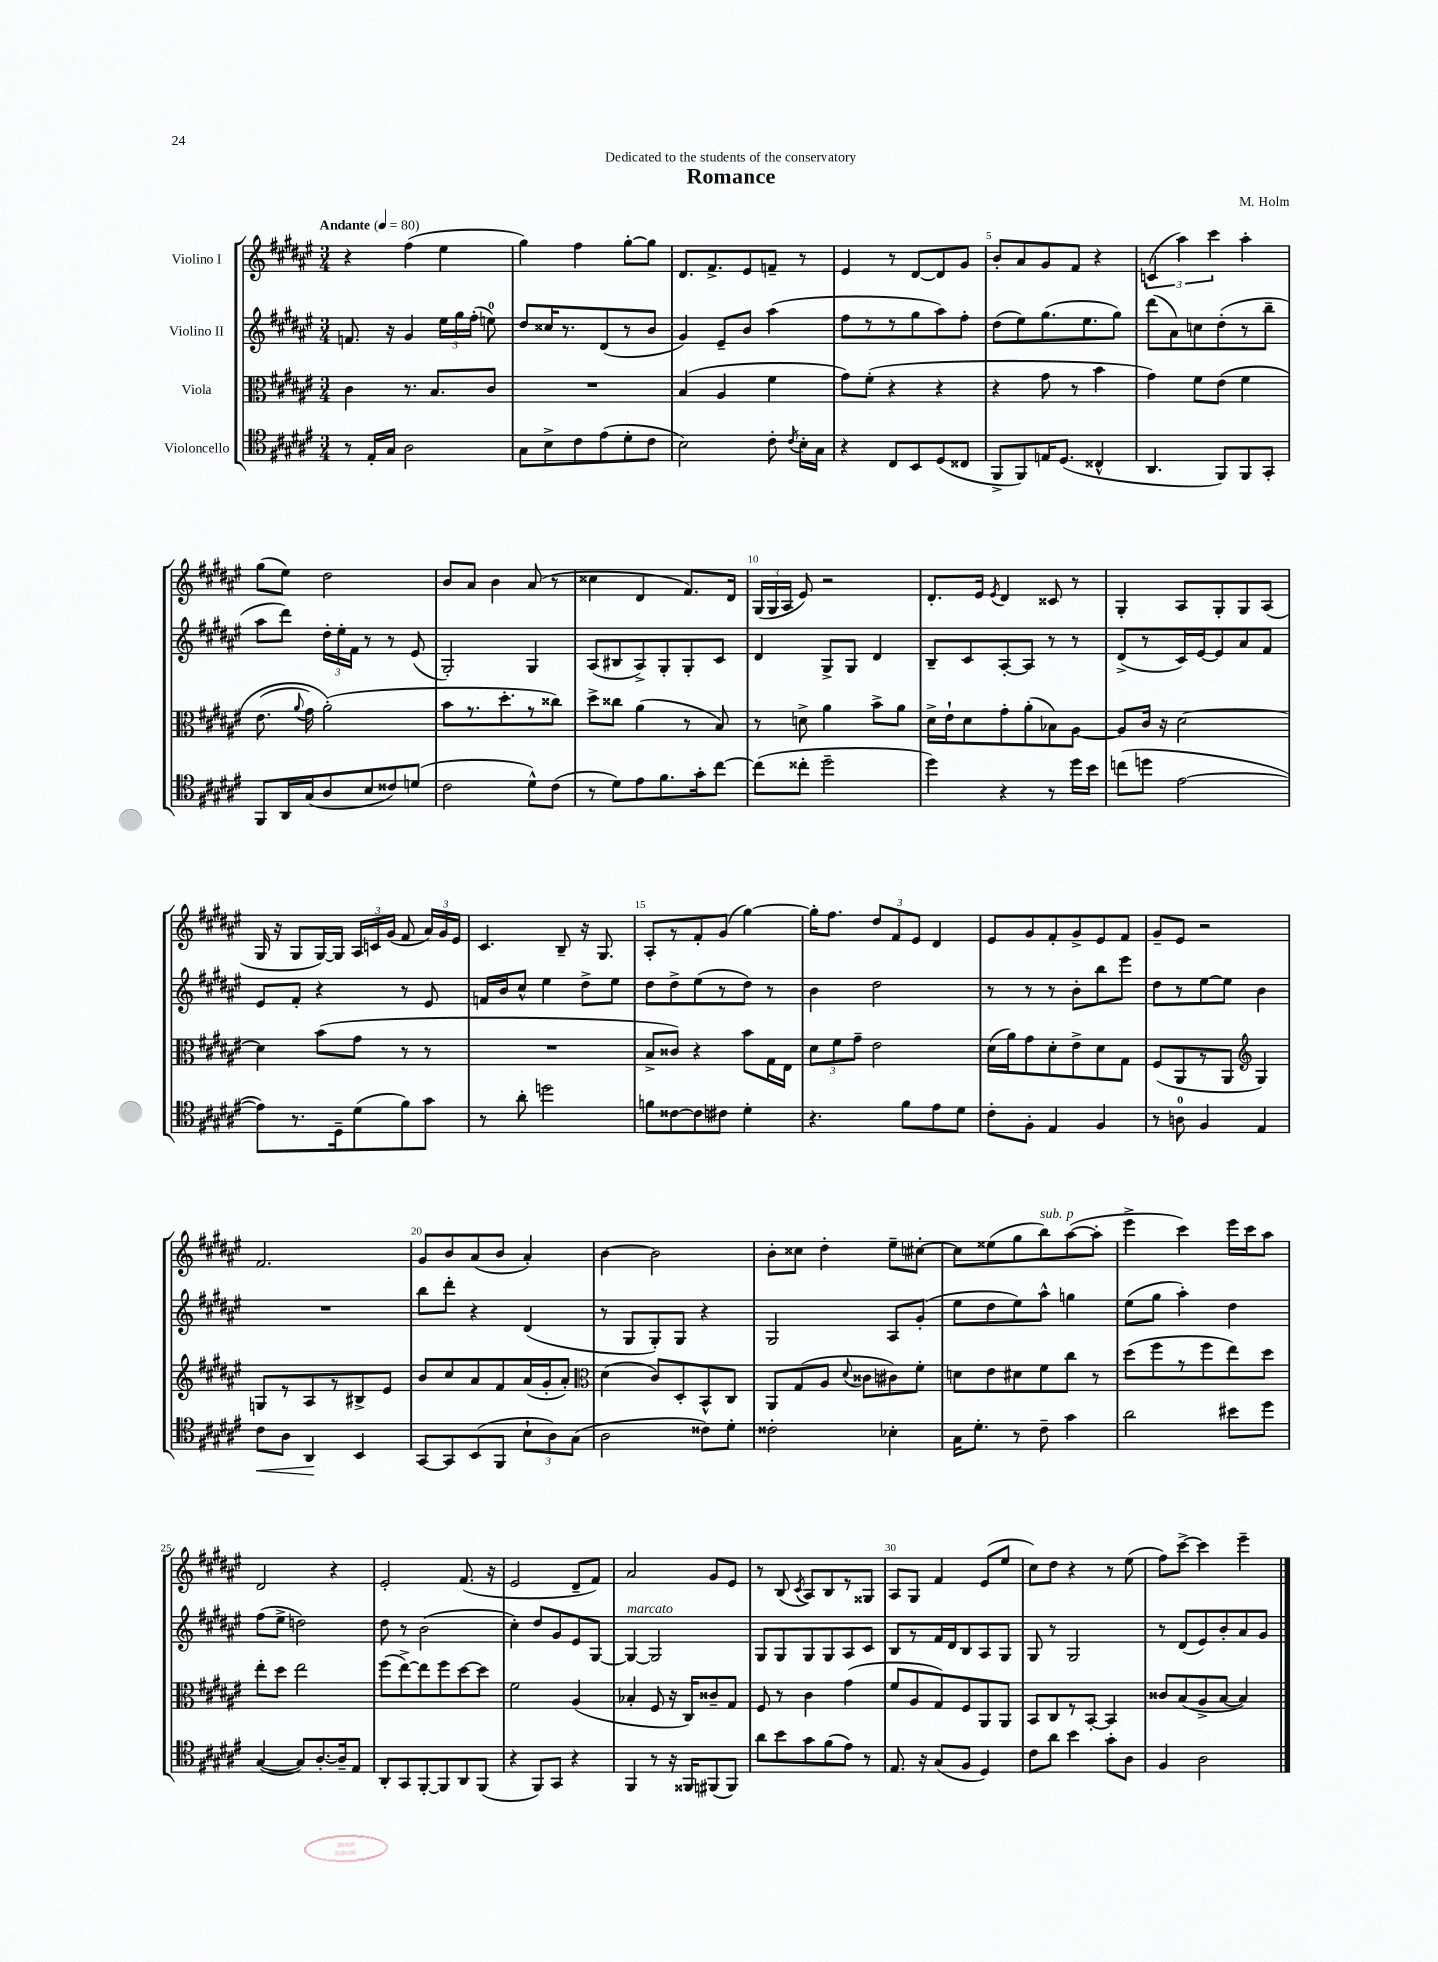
\header { title = "Romance" composer = "M. Holm" dedication = "Dedicated to the students of the conservatory" }
<<
\new StaffGroup <<
\new Staff = "s0" \with { instrumentName = "Violino I" } {
    \clef treble \key fis \major \numericTimeSignature \time 3/4 \tempo "Andante" 4 = 80
    \autoBeamOff r4 fis''4( eis''4 |
    gis''4) fis''4 gis''8[~-. gis''8] |
    dis'8.[ fis'8.-> eis'8 f'8]-- r8 |
    eis'4 r8 dis'8[~ dis'8 gis'8] |
    b'8[-. ais'8 gis'8 fis'8] r4 |
    \tuplet 3/2 { c'4( ais''4) cis'''4 } ais''4-. |
    gis''8[( eis''8]) dis''2 |
    b'8[ ais'8] b'4 ais'8( r8 |
    cisis''4 dis'4 fis'8.[) dis'16] |
    \tuplet 3/2 { gis16[( gis16 ais16] } eis'8) r2 |
    dis'8.[-. eis'16] \acciaccatura { eis'8 } dis'4 cisis'8 r8 |
    gis4-. ais8[ gis8-. gis8 ais8]( |
    gis16 r16 gis8[ gis16~) gis16] \tuplet 3/2 { ais16[ c'16 gis'16]( } fis'8 \tuplet 3/2 { ais'16[) gis'16 eis'16] } |
    cis'4. b8-- r16 gis8. |
    ais8[-. r8 fis'8-. gis'8]( gis''4~) |
    gis''16[-. fis''8.] \tuplet 3/2 { dis''8[ fis'8 eis'8] } dis'4 |
    eis'8[ gis'8 fis'8-. gis'8-> eis'8 fis'8] |
    gis'8[-- eis'8] r2 |
    fis'2. |
    gis'8[ b'8 ais'8( b'8] ais'4-.) |
    b'4~ b'2 |
    b'8[-. cisis''8] dis''4-. eis''8[-- cis''8]~-. |
    cis''8[ eisis''8( gis''8 b''8^\markup { \italic "sub. p" }) ais''8~( ais''8]-. |
    eis'''4-> cis'''4) eis'''16[ cis'''16 ais''8] |
    dis'2 r4 |
    eis'2-. fis'8.( r16 |
    eis'2 dis'8[-- fis'8]) |
    ais'2 gis'8[ eis'8] |
    r8 b8( \acciaccatura { cis'8 } ais8[) b8 r8 gisis8] |
    ais8[ gis8] fis'4 eis'8[( eis''8] |
    cis''8[) dis''8] r4 r8 eis''8( |
    fis''8[) cis'''8]~-> cis'''4 eis'''4-- \bar "|." |
}
\new Staff = "s1" \with { instrumentName = "Violino II" } {
    \clef treble \key fis \major \numericTimeSignature \time 3/4
    \autoBeamOff f'8. r16 gis'4 \tuplet 3/2 { eis''16[ gis''16 fis''16]-.( } e''8-0) |
    dis''8[ cisis''16 r8. dis'8( r8 b'8] |
    gis'4) eis'8[-- b'8] ais''4( |
    fis''8[ r8 r8 gis''8 ais''8) fis''8]-. |
    dis''8[( eis''8) gis''8.( eis''8. gis''8]) |
    dis'''8[( ais'8) c''8 dis''8-.( r8 b''8]-- |
    ais''8[ dis'''8]) \tuplet 3/2 { dis''16[-. eis''16-. fis'16] } r8 r8 eis'8( |
    gis2-.) gis4 |
    ais8[( bis8 ais8->) gis8-. gis8-. cis'8] |
    dis'4 gis8[-> gis8] dis'4 |
    b8[-- cis'8 ais8~-. ais8] r8 r8 |
    dis'8[->( r8 cis'16) eis'16~ eis'8 ais'8 fis'8] |
    eis'8[ fis'8]-. r4 r8 eis'8 |
    f'16[ b'16 cis''8]-^ eis''4 dis''8[-> eis''8] |
    dis''8[ dis''8-> eis''8( r8 dis''8]) r8 |
    b'4 dis''2 |
    r8 r8 r8 b'8[-. b''8 eis'''8] |
    dis''8[ r8 eis''8~ eis''8] b'4 |
    R2. |
    b''8[ dis'''8]-. r4 dis'4( |
    r8 gis8[ gis8-.) gis8] r4 |
    gis2 ais8[ gis'8]-.( |
    eis''8[ dis''8 eis''8) ais''8]-^ g''4 |
    eis''8[( gis''8] ais''4-.) dis''4 |
    fis''8[( eis''8]-> d''2) |
    dis''8 r8 b'2( |
    cis''4-.) dis''8[ gis'8 eis'8 gis8]~ |
    gis4~^\markup { \italic "marcato" } gis2 |
    gis8[ gis8 gis8 gis8 ais8 cis'8] |
    b8[ r8 fis'16 dis'16 b8 ais8 gis8] |
    gis8 r8 gis2 |
    r8 dis'8[( eis'8) b'8-. ais'8 gis'8] \bar "|." |
}
\new Staff = "s2" \with { instrumentName = "Viola" } {
    \clef alto \key fis \major \numericTimeSignature \time 3/4
    \autoBeamOff cis'4 r8. b8.[ cis'8] |
    R2. |
    b4( ais4 fis'4 |
    gis'8[) fis'8]-.( r4 r4 |
    r4 gis'8 r8 b'4 |
    gis'4) fis'8[ eis'8]\( fis'4 |
    eis'8.( \appoggiatura { ais'8 } gis'16) ais'2-.(\) |
    b'8[ r8. dis''8.-. r8 cisis''8]) |
    dis''8[-> cisis''8] ais'4( r8 b8) |
    r8 d'8-> ais'4 b'8[-> ais'8] |
    dis'16[-> eis'16-! dis'8 gis'8-. ais'8-.( bes8) ais8]~ |
    ais8[ cis'16] r16 dis'2~ |
    dis'4 b'8[( gis'8] r8 r8 |
    R2. |
    b8[-> cisis'8]) r4 b'8[ gis16 eis16] |
    \tuplet 3/2 { dis'8[ fis'8 gis'8]-- } eis'2 |
    dis'16[( ais'16) gis'8 dis'8-. eis'8-> dis'8 gis8] |
    fis8[( ais,8 r8 ais,8] \clef treble gis4) |
    g8[ r8 ais8 r8 bis8-> eis'8] |
    b'8[ cis''8 ais'8 fis'8 ais'16( gis'16-. ais'8]-.) |
    \clef alto dis'4( cis'8[) dis8-. b,8-^ cis8] |
    ais,8[ gis8( ais8] \appoggiatura { dis'8 } cisis'8[ cis'8) fis'8]-. |
    d'8[ eis'8 dis'8 fis'8 cis''8] r8 |
    dis''8[( fis''8 r8 fis''8 eis''8) dis''8] |
    eis''8[-. dis''8] eis''2 |
    fis''8[( eis''8~->) eis''8 fis''8 dis''8~ dis''8] |
    fis'2 ais4( |
    bes4-. fis8 r16 cis16[) cisis'8-- gis8] |
    fis8 r8 cis'4 gis'4( |
    fis'8[ ais8 gis8) fis8 ais,8 ais,8] |
    b,8[ cis8 r8 b,8]~-. b,4 |
    cisis'8[ b8( ais8-> b8]~ b4) \bar "|." |
}
\new Staff = "s3" \with { instrumentName = "Violoncello" } {
    \clef tenor \key fis \major \numericTimeSignature \time 3/4
    \autoBeamOff r8 eis16[-. gis16] ais2 |
    gis8[ b8-> cis'8 eis'8( dis'8-. cis'8] |
    b2) cis'8-. \acciaccatura { cis'8 } b16[-. gis16] |
    r4 cis8[ b,8 dis8( cisis8] |
    fis,8[-> fis,8) e16 dis8.]( cisis4-^ |
    ais,4. fis,8[) fis,8 gis,8]-. |
    fis,8[ ais,16 gis16( ais8 b8 cisis'8) d'8]( |
    cis'2 dis'8[-^) cis'8]( |
    r8 dis'8[) eis'8 fis'8. gis'16-. cis''8]~ |
    cis''8[( cisis''8]-. dis''2-- |
    dis''4) r4 r8 dis''16[ b'16] |
    c''8[( d''8] eis'2~ |
    eis'8[) r8. dis16-- dis'8( fis'8) gis'8] |
    r8 ais'8-. d''2 |
    f'8[ cisis'8~ cisis'8 cis'8] dis'4-. |
    r4. fis'8[ eis'8 dis'8] |
    cis'8[-. fis8]-. eis4 fis4 |
    r8 a8-0 fis4 eis4 |
    cis'8[\< ais8] ais,4\! b,4 |
    gis,8[~ gis,8 b,8( fis,8] \tuplet 3/2 { b8[-! ais8) gis8]( } |
    ais2 cisis'8[) dis'8]-. |
    cisis'2-. bes4-. |
    gis16[ dis'8.]-. r8 cis'8-- gis'4 |
    ais'2 bis'8[ dis''8] |
    gis4~( gis8[) ais8.~-. ais16-- eis8] |
    ais,8[-. gis,8 fis,8~-. fis,8 ais,8 fis,8]( |
    r4 fis,8[) gis,8] r4 |
    fis,4 r8 r16 fisis,16[ fis,8( fis,8]) |
    ais'8[ b'8 gis'8 fis'8( eis'8]) r8 |
    eis8. r16 gis8[( fis8] dis4) |
    cis'8[ ais'8] b'4 gis'8[-. ais8] |
    fis4 ais2 \bar "|." |
}
>>
>>
\layout { \context { \Score \override BarNumber.break-visibility = ##(#f #t #t) barNumberVisibility = #(every-nth-bar-number-visible 5) } }
